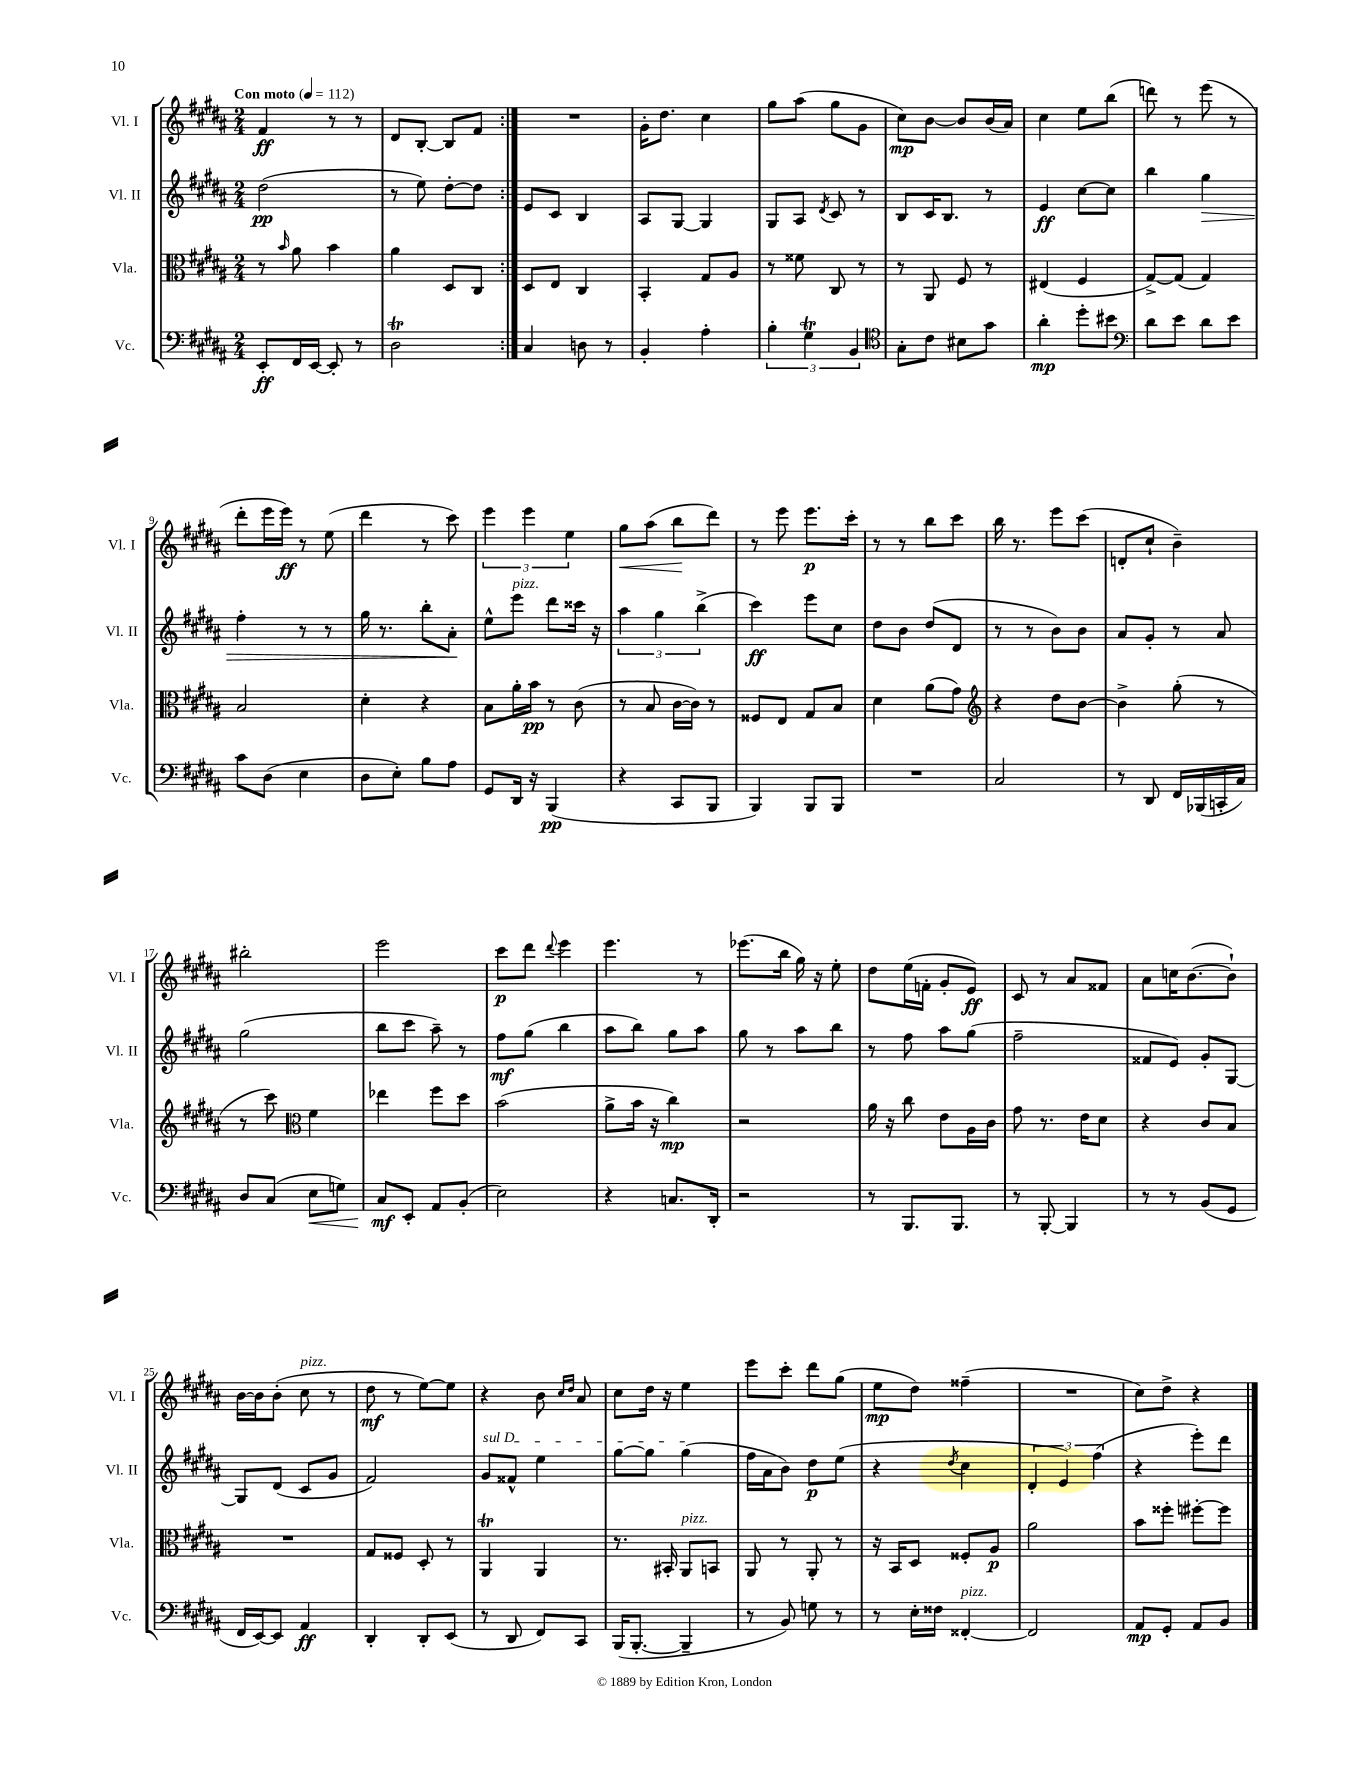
<<
\new StaffGroup <<
\new Staff = "s0" \with { instrumentName = "Vl. I" shortInstrumentName = "Vl. I" } {
    \clef treble \key b \major \numericTimeSignature \time 2/4 \tempo "Con moto" 4 = 112
    \repeat volta 2 { fis'4\ff r8 r8 |
    dis'8 b8~-. b8 fis'8 | }
    R2 |
    gis'16-. dis''8. cis''4 |
    gis''8 ais''8( gis''8 gis'8 |
    cis''8\mp) b'8~ b'8 b'16( ais'16) |
    cis''4 e''8 b''8( |
    d'''8) r8 e'''8( r8 |
    dis'''8-. e'''16 e'''16\ff) r8 e''8( |
    dis'''4 r8 cis'''8) |
    \tuplet 3/2 { e'''4 e'''4 e''4 } |
    gis''8\< ais''8( b''8\! dis'''8) |
    r8 e'''8 e'''8.\p cis'''16-. |
    r8 r8 b''8 cis'''8 |
    b''16 r8. e'''8 cis'''8( |
    d'8-. cis''8-! b'4--) |
    bis''2-. |
    e'''2 |
    cis'''8\p dis'''8 \appoggiatura { dis'''8 } e'''4 |
    e'''4. r8 |
    ees'''8.( b''16 gis''16) r16 e''8-. |
    dis''8 e''16( f'16-. gis'8-. e'8\ff) |
    cis'8 r8 ais'8 fisis'8 |
    ais'8 c''16 b'8.~( b'8-!) |
    b'16~ b'16 b'8-.( cis''8^\markup { \italic "pizz." } r8 |
    dis''8\mf r8 e''8~) e''8 |
    r4 b'8 \grace { cis''16 dis''16 } ais'8 |
    cis''8 dis''16 r16 e''4 |
    e'''8 cis'''8-. dis'''8 gis''8( |
    e''8\mp dis''8) fisis''4--( |
    R2 |
    cis''8) dis''8-> r4 \bar "|." |
}
\new Staff = "s1" \with { instrumentName = "Vl. II" shortInstrumentName = "Vl. II" } {
    \clef treble \key b \major \numericTimeSignature \time 2/4
    \repeat volta 2 { dis''2\pp( |
    r8 e''8) dis''8~-. dis''8 | }
    e'8 cis'8 b4 |
    ais8 gis8~ gis4 |
    gis8 ais8 \acciaccatura { dis'8 } cis'8 r8 |
    b8 cis'16 b8. r8 |
    e'4\ff cis''8~ cis''8 |
    b''4 gis''4\> |
    fis''4-. r8 r8 |
    gis''16 r8. b''8-. ais'8-.\! |
    e''8-^ e'''8^\markup { \italic "pizz." } dis'''8 cisis'''16 r16 |
    \tuplet 3/2 { ais''4 gis''4 b''4->( } |
    cis'''4\ff) e'''8 cis''8 |
    dis''8 b'8 dis''8( dis'8 |
    r8 r8 b'8) b'8 |
    ais'8 gis'8-. r8 ais'8 |
    gis''2( |
    b''8 cis'''8 ais''8--) r8 |
    fis''8\mf gis''8( b''4 |
    ais''8 b''8) gis''8 ais''8 |
    gis''8 r8 ais''8 b''8 |
    r8 fis''8 ais''8 gis''8( |
    fis''2-- |
    fisis'8 e'8) gis'8-. gis8~ |
    gis8 dis'8( cis'8 gis'8 |
    fis'2) |
    \once \override TextSpanner.bound-details.left.text = \markup { \italic "sul D" } gis'8\startTextSpan fisis'8-^ e''4 |
    gis''8~ gis''8 gis''4\stopTextSpan( |
    fis''16 ais'16 b'8) dis''8\p e''8( |
    r4 \acciaccatura { dis''8 } cis''4 |
    \tuplet 3/2 { dis'4-. e'4) fis''4( } |
    r4 e'''8-.) dis'''8 \bar "|." |
}
\new Staff = "s2" \with { instrumentName = "Vla." shortInstrumentName = "Vla." } {
    \clef alto \key b \major \numericTimeSignature \time 2/4
    \repeat volta 2 { r8 \grace { b'16 } ais'8 b'4 |
    ais'4 dis8 cis8 | }
    dis8 e8 cis4 |
    b,4-. gis8 ais8 |
    r8 fisis'8 cis8 r8 |
    r8 ais,8 fis8 r8 |
    eis4( fis4 |
    gis8~->) gis8( gis4) |
    b2 |
    dis'4-. r4 |
    b8 ais'16-. b'16\pp r8 cis'8( |
    r8 b8 cis'16~ cis'16) r8 |
    fisis8 e8 gis8 b8 |
    dis'4 ais'8( gis'8) |
    \clef treble r4 dis''8 b'8~ |
    b'4-> gis''8-.( r8 |
    r8 cis'''8) \clef alto fis'4 |
    ees''4 fis''8 dis''8 |
    b'2( |
    ais'8-> b'16 r16 cis''4\mp) |
    r2 |
    ais'16 r16 cis''8 e'8 ais16 cis'16 |
    gis'8 r8. e'16 dis'8 |
    r4 cis'8 b8 |
    R2 |
    gis8 fisis8 dis8-. r8 |
    ais,4\trill ais,4 |
    r8. bis,16-. ais,8^\markup { \italic "pizz." } b,8 |
    ais,8 r8 ais,8-. r8 |
    r16 b,16 dis8 fisis8-. ais8\p |
    ais'2 |
    b'8 fisis''8-. fis''8~-. fis''8 \bar "|." |
}
\new Staff = "s3" \with { instrumentName = "Vc." shortInstrumentName = "Vc." } {
    \clef bass \key b \major \numericTimeSignature \time 2/4
    \repeat volta 2 { e,8-.\ff fis,16 e,16~ e,8-. r8 |
    dis2\trill | }
    cis4 d8 r8 |
    b,4-. ais4-. |
    \tuplet 3/2 { b4-. gis4\trill b,4 } |
    \clef tenor gis8-. cis'8 bis8 gis'8 |
    ais'4-.\mp dis''8-. bis'8 |
    \clef bass dis'8 e'8 dis'8 e'8 |
    cis'8 dis8( e4 |
    dis8 e8-.) b8 ais8 |
    gis,8 dis,16 r16 b,,4\pp( |
    r4 cis,8 b,,8 |
    b,,4) b,,8 b,,8 |
    R2 |
    cis2 |
    r8 dis,8 fis,16 bes,,16( c,16-. cis16) |
    dis8 cis8( e8\< g8) |
    cis8\mf\! e,8-. ais,8 b,8-.( |
    e2) |
    r4 c8. dis,16-. |
    r2 |
    r8 b,,8. b,,8. |
    r8 b,,8~-. b,,4 |
    r8 r8 b,8( gis,8 |
    fis,16 e,16~) e,8 ais,4\ff |
    dis,4-. dis,8-. e,8( |
    r8 dis,8 fis,8) cis,8 |
    b,,16( b,,8.~-. b,,4-- |
    r8 b,8) g8 r8 |
    r8 e16-. fisis16 fisis,4~-.^\markup { \italic "pizz." } |
    fisis,2 |
    ais,8\mp gis,8-. ais,8 b,8 \bar "|." |
}
>>
>>
